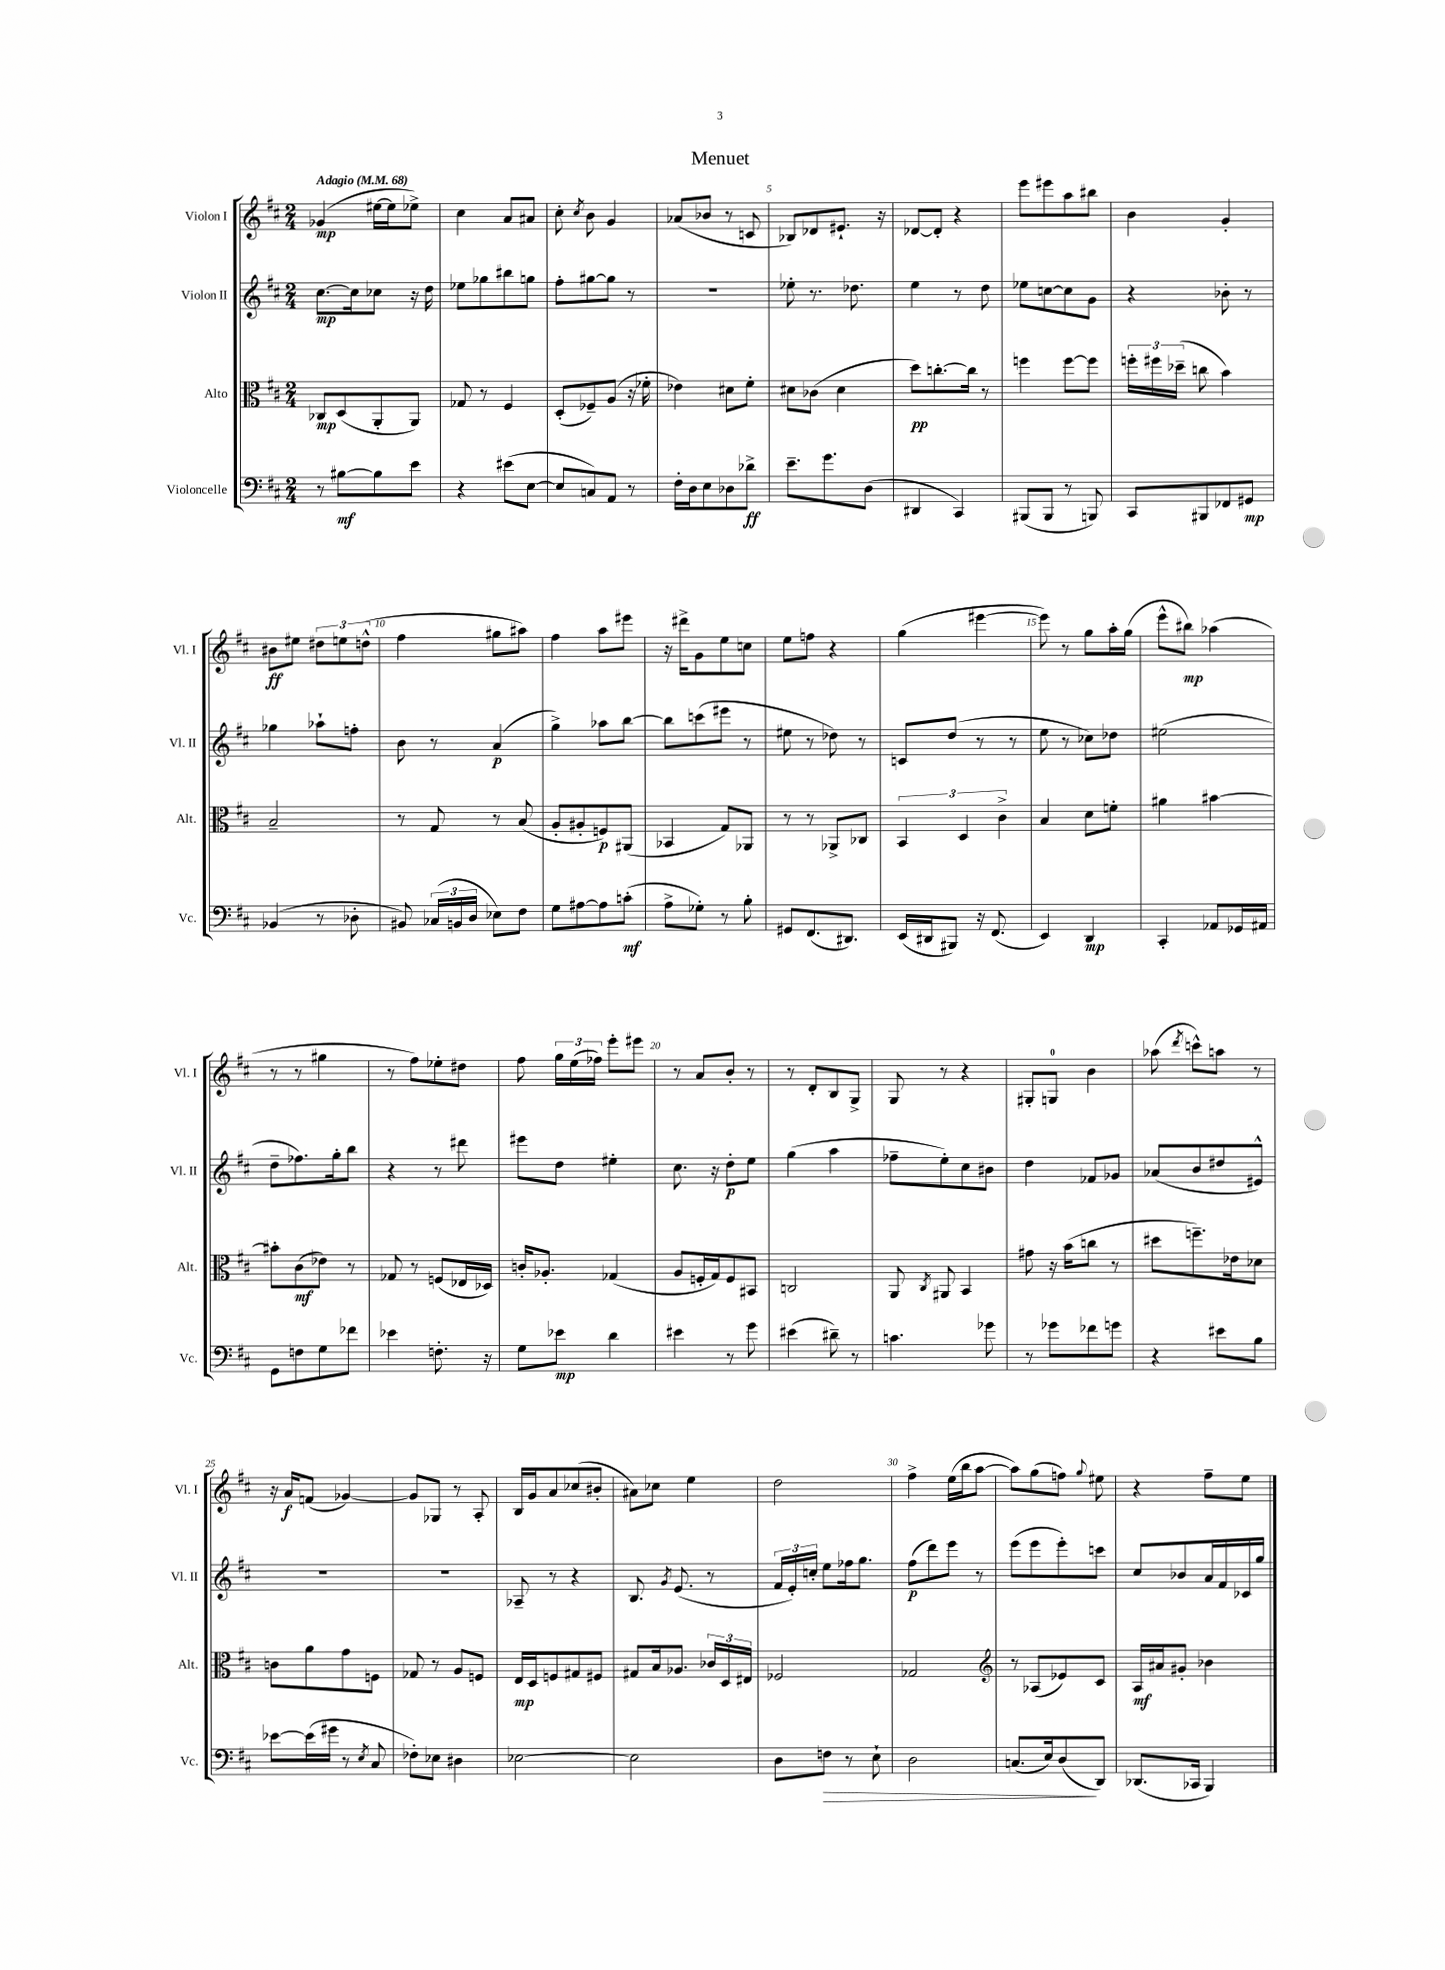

**kern	**kern	**kern	**kern
*staff4	*staff3	*staff2	*staff1
*clefF4	*clefC3	*clefG2	*clefG2
*k[f#c#]	*k[f#c#]	*k[f#c#]	*k[f#c#]
*M2/4	*M2/4	*M2/4	*M2/4
*MM68	*MM68	*MM68	*MM68
8r	8C-/L	[8.cc#\L	(4g-/
[8B#\L	(8D/	.	.
.	.	16cc#\]k	.
8B#\]	8AA'/	8cc-\J	[16ee#\LL
.	.	.	16ee#\]J
8e\J	8AA/J)	16r	8ee-^\J)
.	.	16dd\	.
=	=	=	=
4r	8G-/	8ee-\L	4cc#\
.	8r	8gg-\	.
(8e#\L	4F#/	8bb#\	8a/L
[8E\J	.	8gg\J	8a#/J
=	=	=	=
8E/]L	(8D'/L	8ff#'\L	8cc#'\
.	.	.	8qcc#/
8C/)	8F-~/)	[8gg#\	8b\
8AA/J	(8A/J	8gg#\]J	4g/
8r	16r	8r	.
.	16f-'\	.	.
=	=	=	=
16F#'\LL	4e-\)	2r	(8a-/L
16D\J	.	.	.
8E\	.	.	8b-/J
8D-\	8d#\L	.	8r
8d-^\J	8f#'\J	.	8c/
=	=	=	=
8.e~\L	8d#\L	8ee-'\	8B-/L)
.	(8c-\J	8.r	8d-/
8.g\	.	.	.
.	4d#\	.	8.e#`/J
.	.	8.dd-\	.
(8D\J	.	.	.
.	.	.	16r
=	=	=	=
4DD#/	8dd\L)	4ee\	[8d-/L
.	[8.cc'\	.	8d-'/]J
4CC#/)	.	8r	4r
.	16cc\]Jk	.	.
.	8r	8dd\	.
=	=	=	=
(8BBB#/L	4ff\	8ee-\L	8eee\L
8BBB#/J	.	[8cc\	8eee#\
8r	[8ff\L	8cc\]	8aa\
8BBB/)	8ff\]J	8g\J	8bb#\J
=	=	=	=
8CC#/L	24ff'\LL	4r	4b\
.	24ff#\	.	.
.	(24dd-~\JJ	.	.
8BBB#/	8cc\	.	.
8FF-/	4b\)	8b-'\	4g'/
8GG#/J	.	8r	.
=	=	=	=
(4BB-/	2B~/	4gg-\	8b#\L
.	.	.	8ee#\J
8r	.	8aa-`\L	12dd#\L
.	.	.	12ee\
8D-'\	.	8ff'\J	.
.	.	.	(12dd^^\J
=	=	=	=
8BB#/)	8r	8b\	4ff#\
(24C-/LL	8G/	8r	.
24BB/	.	.	.
24D/JJ	.	.	.
8E-\L)	8r	(4a/	8gg#\L
8F#\J	(8B/	.	8aa#\J)
=	=	=	=
8G\L	8A'/L	4gg^\)	4ff#\
[8A#\	8A#'/	.	.
8A#\]	8F/)	8aa-\L	8aa\L
(8c'\J	(8AA#/J	[8bb\J	8eee#\J
=	=	=	=
8A^\L	4BB-/	8bb\]L	16r
.	.	.	16ddd#^\LK
8G-'\J)	.	(8ccc\	8g\
8r	8G/L)	8eee#\J	8ee\
8B'\	8AA-/J	8r	8cc\J
=	=	=	=
8GG#/L	8r	8ee#\	8ee\L
(8.FF#/	8r	8r	8ff\J
.	8AA-^/L	8dd-\)	4r
8.DD#/J)	.	.	.
.	8C-/J	8r	.
=	=	=	=
(16EE/LL	6BB/	8c/L	(4gg\
16DD#/J	.	.	.
8BBB#/J)	.	(8dd/J	.
.	6D/	.	.
16r	.	8r	[4eee#\
(8.FF#/	.	.	.
.	6c#^\	.	.
.	.	8r	.
=	=	=	=
4EE/)	4B/	8ee\	8eee#\])
.	.	8r	8r
4DD/	8d\L	8cc-\L)	8gg\L
.	8f'\J	8dd-\J	16aa'\L
.	.	.	(16gg\JJ
=	=	=	=
4CC#'/	4a#\	(2ee#\	8eee^^\L
.	.	.	8bb#\J)
8AA-/L	[4b#\	.	(4aa-\
16GG-/L	.	.	.
16AA#/JJ	.	.	.
=	=	=	=
8GG\L	8b#'\]L	8dd~\L	8r
8F\	(8c#\	8.ff-\)	8r
8G\	8e-\J)	.	4gg#\
.	.	16gg'\k	.
8f-\J	8r	8bb\J	.
=	=	=	=
4e-\	8G-/	4r	8r
.	8r	.	8ff#\L)
8.F'\	(8F/L	8r	8ee-'\
.	16E-/L	8ddd#\	8dd#\J
16r	16D-/JJ)	.	.
=	=	=	=
8G\L	16c'/LK	8eee#\L	8ff#\
.	8.A-'/J	.	.
8e-\J	.	8dd\J	24gg\LL
.	.	.	(24ee\
.	.	.	24ff-\JJ)
4d\	(4G-/	4ee#'\	8eee'\L
.	.	.	8eee#\J
=	=	=	=
4e#\	8A/L	8.cc#\	8r
.	16F'/L	.	8a/L
.	16G/J)	16r	.
8r	8F/	8dd'\L	8b'/J
8g\	8BB#/J	8ee\J	8r
=	=	=	=
(4e#\	2C/	(4gg\	8r
.	.	.	8d'/L
8d#~\)	.	4aa\	8B/
8r	.	.	8G^/J
=	=	=	=
4.c\	8AA/	8ff-~\L	8G/
.	8qC#/	.	.
.	8AA#/	8ee'\)	8r
.	4BB/	8cc#\	4r
8g-\	.	8b#\J	.
=	=	=	=
8r	8g#\	4dd\	8G#'/L
8g-\L	16r	.	8G/J
.	(16b\LK	.	.
8f-\	8cc\J	8f-/L	4b\
8g\J	8r	8g-/J	.
=	=	=	=
4r	8dd#\L	(8a-/L	(8aa-\
.	.	.	8qddd/
.	8.ff~\)	8b/	8ccc^^\L)
8e#\L	.	8dd#/	8aa\J
.	16e-\k	.	.
8B\J	8d-\J	8e#^^/J)	8r
=	=	=	=
[8e-\L	8c\L	2r	16r
.	.	.	16a/LK
(16e-\]L	8a\	.	(8f/J
16g#\JJ	.	.	.
8r	8g\	.	[4g-/)
8qE/	.	.	.
8C#/	8F\J	.	.
=	=	=	=
8F-'\L)	8G-/	2r	8g-/]L
8E-\J	8r	.	8G-/J
4D#\	8A/L	.	8r
.	8F/J	.	8A'/
=	=	=	=
[2E-\	16E/LL	8A-~/	16B/LL
.	16D/J	.	16g/J
.	8F/	8r	8a/
.	8G#/	4r	(8cc-/
.	8F#/J	.	8b#'/J
=	=	=	=
2E-\]	8G#/L	8.B/	8a#\L)
.	16B/k	.	8cc-\J
.	.	8qg/	.
.	8.A-/J	(8.e/	.
.	.	.	4ee\
.	24c-/LL	8r	.
.	24D/	.	.
.	24E#/JJ	.	.
=	=	=	=
8D\L	2F-/	24f#/LL	2dd\
.	.	24e'/)	.
.	.	24cc'/JJ	.
8F\J	.	8ee\L	.
8r	.	16ff-\k	.
.	.	8.gg\J	.
8E`\	.	.	.
=	=	=	=
2D\	2G-/	(8ff#\L	4ff#^\
.	.	8ddd\)	.
.	.	8eee\J	(16ee\LL
.	.	.	16bb\J
.	.	8r	[8aa\J
=	=	=	=
*	*clefG2	*	*
(8.C/L	8r	(8eee\L	8aa\]L)
.	(8A-/L	8eee\	(8gg\
16E/k)	.	.	.
(8D/	8e-/)	8eee'\)	8ff\J)
.	.	.	8qqgg/
8DD/J)	8c#/J	8ccc\J	8ee#\
=	=	=	=
(8.DD-/L	16A/LL	8cc#/L	4r
.	16a#/J	.	.
.	8g#'/J	8b-/	.
16CC-/Jk	.	.	.
4BBB/)	4b-\	16a/L	8ff#~\L
.	.	16f#/	.
.	.	16c-/	8ee\J
.	.	16gg/JJ	.
==	==	==	==
*-	*-	*-	*-
